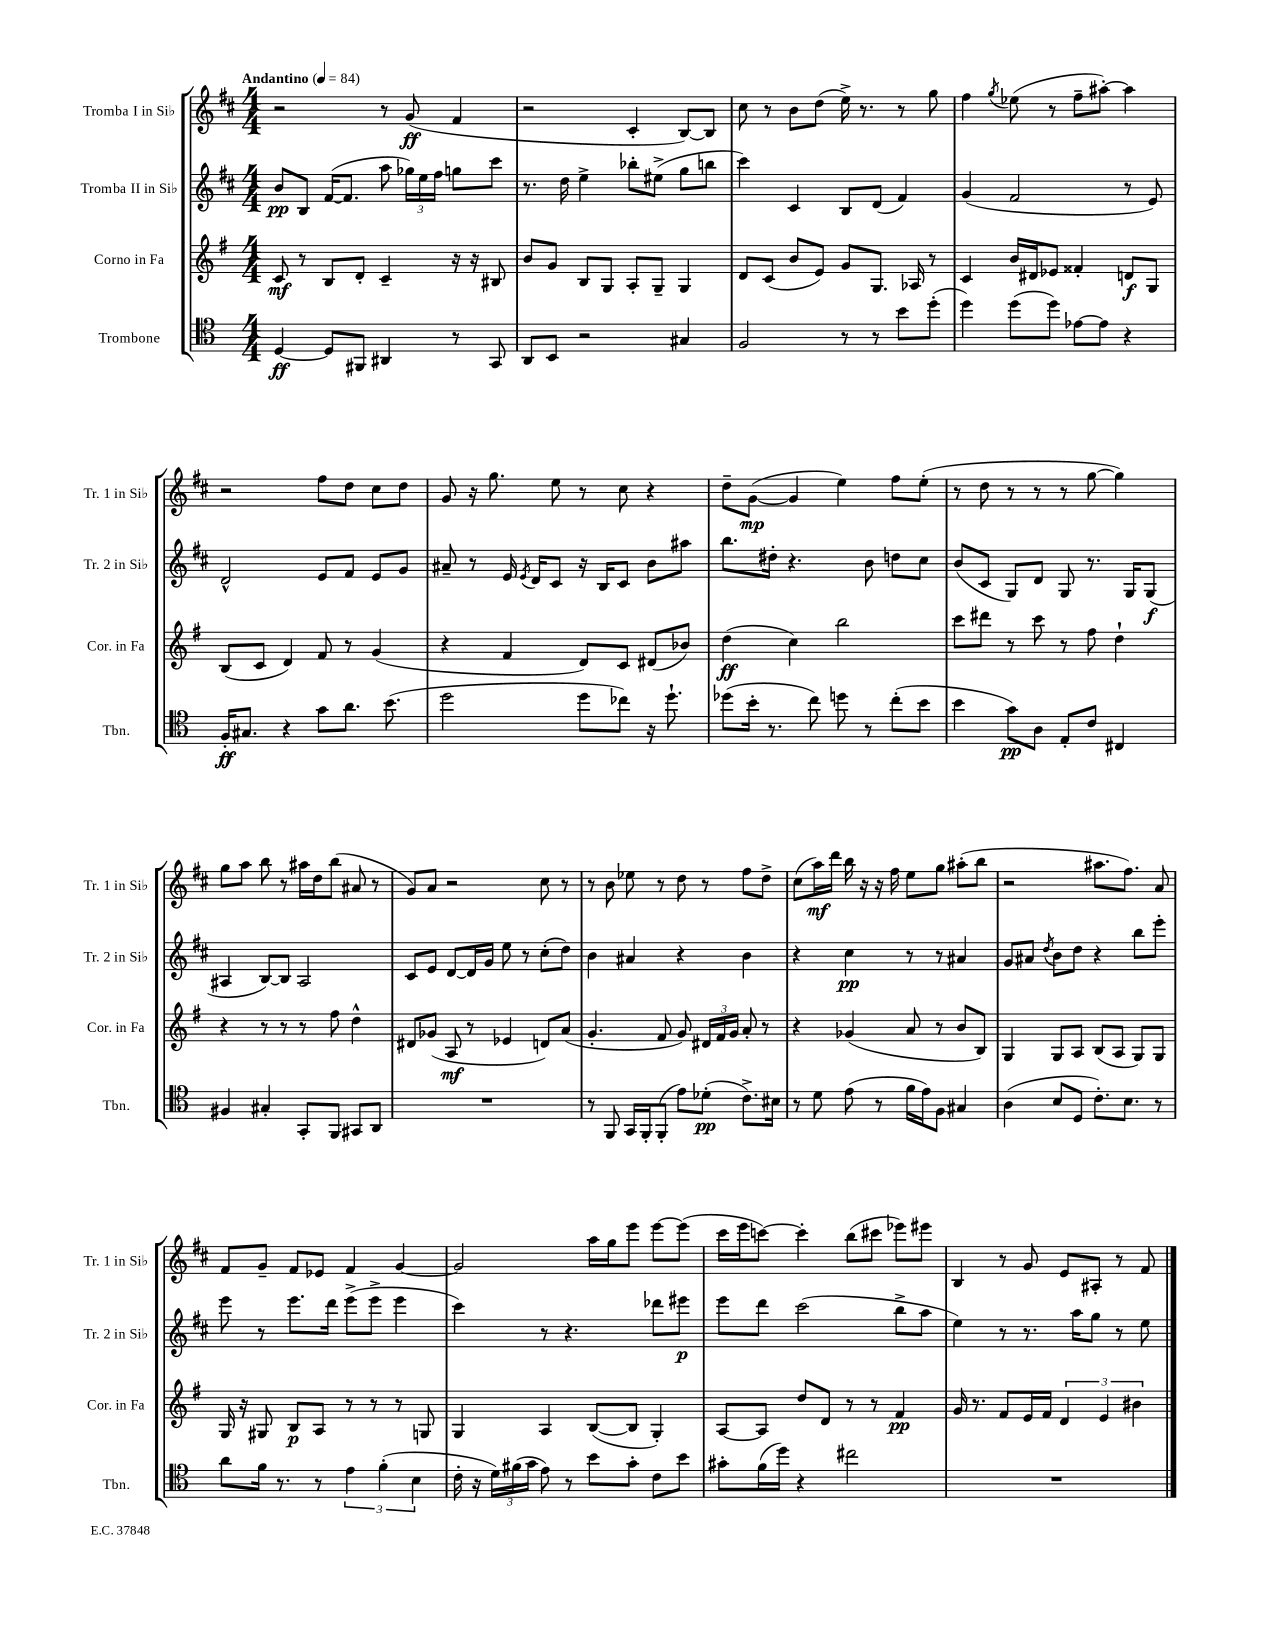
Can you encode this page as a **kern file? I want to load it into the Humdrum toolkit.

**kern	**dynam	**kern	**dynam	**kern	**dynam	**kern	**dynam
*part4	*part4	*part3	*part3	*part2	*part2	*part1	*part1
*staff4	*staff4	*staff3	*staff3	*staff2	*staff2	*staff1	*staff1
*I"Trombone	*	*I"Corno in Fa	*	*I"Tromba II in Si♭	*	*I"Tromba I in Si♭	*
*I'Tbn.	*	*I'Cor. in Fa	*	*I'Tr. 2 in Si♭	*	*I'Tr. 1 in Si♭	*
*clefC4	*	*clefG2	*	*clefG2	*	*clefG2	*
*k[]	*	*k[f#]	*	*k[f#c#]	*	*k[f#c#]	*
*M4/4	*	*M4/4	*	*M4/4	*	*M4/4	*
*MM84	*	*MM84	*	*MM84	*	*MM84	*
=1	=1	=1	=1	=1	=1	=1	=1
!	!	!	!	!	!	!LO:TX:a:B:t=Andantino	!
[4D/	ff	8c/	mf	8b/L	pp	2r	.
.	.	8r	.	8B/J	.	.	.
8D/L]	.	8B/L	.	([16f#/KL	.	.	.
.	.	.	.	8.f#/J]	.	.	.
8FF#X/J	.	8d'/J	.	.	.	.	.
4AA#X/	.	4c~/	.	8aa\	.	8r	.
.	.	.	.	24gg-X\LL)	.	(8g/	ff
.	.	.	.	24ee\	.	.	.
.	.	.	.	24ff#\JJ	.	.	.
8r	.	16r	.	8ggn\L	.	4f#/	.
.	.	16r	.	.	.	.	.
8GG/	.	8B#X/	.	8ccc#\J	.	.	.
=2	=2	=2	=2	=2	=2	=2	=2
8AA/L	.	8b/L	.	8.r	.	2r	.
8BB/J	.	8g/J	.	.	.	.	.
.	.	.	.	16dd\	.	.	.
2r	.	8B/L	.	4ee^\	.	.	.
.	.	8G/J	.	.	.	.	.
.	.	8A'/L	.	8bb-X'\L	.	4c#'/	.
.	.	8G~/J	.	(8ee#X^\J	.	.	.
4G#X/	.	4G/	.	8gg\L	.	[8B/L)	.
.	.	.	.	8bbn\J	.	8B/J]	.
=3	=3	=3	=3	=3	=3	=3	=3
2F/	.	8d/L	.	4ccc#\)	.	8cc#\	.
.	.	(8c/J	.	.	.	8r	.
.	.	8b/L	.	4c#/	.	8b\L	.
.	.	8e/J)	.	.	.	(8dd\J	.
8r	.	8g/L	.	8B/L	.	16ee^\)	.
.	.	.	.	.	.	8.r	.
8r	.	8.G/J	.	(8d/J	.	.	.
8b\L	.	.	.	4f#/)	.	8r	.
.	.	16A-X/	.	.	.	.	.
(8dd'\J	.	8r	.	.	.	8gg\	.
=4	=4	=4	=4	=4	=4	=4	=4
4dd\)	.	4c/	.	(4g/	.	4ff#\	.
.	.	.	.	.	.	8qgg/	.
(8dd\L	.	16b/LL	.	2f#/	.	(8ee-X\	.
.	.	16d#X/J	.	.	.	.	.
8dd\J)	.	8e-X/J	.	.	.	8r	.
[8e-X\L	.	4f##X'/	.	.	.	8ff#~\L	.
8e-\J]	.	.	.	.	.	[8aa#X'\J)	.
4r	.	8dn/L	f	8r	.	4aa#\]	.
.	.	8G/J	.	8e/)	.	.	.
!!LO:LB:g=z
=5	=5	=5	=5	=5	=5	=5	=5
16F'/KL	ff	(8B/L	.	2d^^/	.	2r	.
8.G#X/J	.	.	.	.	.	.	.
.	.	8c/J	.	.	.	.	.
4r	.	4d/)	.	.	.	.	.
8g\L	.	8f#/	.	8e/L	.	8ff#\L	.
8.a\J	.	8r	.	8f#/J	.	8dd\J	.
.	.	(4g/	.	8e/L	.	8cc#\L	.
(8.b\	.	.	.	.	.	.	.
.	.	.	.	8g/J	.	8dd\J	.
=6	=6	=6	=6	=6	=6	=6	=6
2dd\	.	4r	.	8a#X~/	.	8g/	.
.	.	.	.	8r	.	16r	.
.	.	.	.	.	.	8.gg\	.
.	.	4f#/	.	16e/	.	.	.
.	.	.	.	8qe/	.	.	.
.	.	.	.	16d/KL	.	.	.
.	.	.	.	8c#/J	.	8ee\	.
8dd\L	.	8d/L)	.	16r	.	8r	.
.	.	.	.	16B/KL	.	.	.
8cc-X\J)	.	8c/J	.	8c#/J	.	8cc#\	.
16r	.	(8d#X/L	.	8b\L	.	4r	.
8.dd`\	.	.	.	.	.	.	.
.	.	8b-X/J)	.	8aa#X\J	.	.	.
=7	=7	=7	=7	=7	=7	=7	=7
(8dd-X\L	.	(4dd\	ff	8.bb\L	.	8dd~\L	.
16b'\Jk	.	.	.	.	.	([8g\J	mp
8.r	.	.	.	16dd#X'\Jk	.	.	.
.	.	4cc\)	.	4.r	.	4g/]	.
8cc\)	.	.	.	.	.	.	.
8ddn\	.	2bb\	.	.	.	4ee\)	.
8r	.	.	.	8b\	.	.	.
(8cc'\L	.	.	.	8ddn\L	.	8ff#\L	.
8b\J	.	.	.	8cc#\J	.	(8ee'\J	.
=8	=8	=8	=8	=8	=8	=8	=8
4b\	.	8ccc\L	.	(8b/L	.	8r	.
.	.	8ddd#X\J	.	8c#/J	.	8dd\	.
8g\L)	pp	8r	.	8G/L)	.	8r	.
8A\J	.	8ccc\	.	8d/J	.	8r	.
8E'/L	.	8r	.	8G/	.	8r	.
8c/J	.	8ff#\	.	8.r	.	[8gg\	.
4C#X/	.	4dd`\	.	.	.	4gg\])	.
.	.	.	.	16G/KL	.	.	.
.	.	.	.	(8G/J	f	.	.
!!LO:LB:g=z
=9	=9	=9	=9	=9	=9	=9	=9
4F#X/	.	4r	.	4A#X/	.	8gg\L	.
.	.	.	.	.	.	8aa\J	.
4G#X'/	.	8r	.	[8B/L)	.	8bb\	.
.	.	8r	.	8B/J]	.	8r	.
8GG'/L	.	8r	.	2A#/	.	16aa#X\LL	.
.	.	.	.	.	.	16dd\J	.
8FF/J	.	8ff#\	.	.	.	(8bb\J	.
8GG#X/L	.	4dd^^\	.	.	.	8a#X/	.
8AA/J	.	.	.	.	.	8r	.
=10	=10	=10	=10	=10	=10	=10	=10
1r	.	8d#X/L	.	8c#/L	.	8g/L)	.
.	.	(8g-X/J	.	8e/J	.	8a/J	.
.	.	8A/	mf	[8d/L	.	2r	.
.	.	8r	.	16d/L]	.	.	.
.	.	.	.	16g/JJ	.	.	.
.	.	4e-X/	.	8ee\	.	.	.
.	.	.	.	8r	.	.	.
.	.	8dn/L)	.	(8cc#'\L	.	8cc#\	.
.	.	(8a/J	.	8dd\J)	.	8r	.
=11	=11	=11	=11	=11	=11	=11	=11
8r	.	4.g'/	.	4b\	.	8r	.
8FF/	.	.	.	.	.	8b\	.
16GG/LL	.	.	.	4a#X/	.	8ee-X\	.
16FF'/J	.	.	.	.	.	.	.
(8FF'/J	.	8f#/	.	.	.	8r	.
8e\L)	.	8g/)	.	4r	.	8dd\	.
(8d-X'\J	pp	24d#X/LL	.	.	.	8r	.
.	.	24f#/	.	.	.	.	.
.	.	24g/JJ	.	.	.	.	.
8.c^\L)	.	8a'/	.	4b\	.	8ff#\L	.
.	.	8r	.	.	.	8dd^\J	.
16B#X\Jk	.	.	.	.	.	.	.
=12	=12	=12	=12	=12	=12	=12	=12
8r	.	4r	.	4r	.	(8cc#\L	.
8d\	.	.	.	.	.	16aa\L)	mf
.	.	.	.	.	.	16ddd\JJ	.
(8e\	.	(4g-X/	.	4cc#\	pp	16bb\	.
.	.	.	.	.	.	16r	.
8r	.	.	.	.	.	16r	.
.	.	.	.	.	.	16ff#\	.
16f\LL	.	8a/	.	8r	.	8ee\L	.
16e\J)	.	.	.	.	.	.	.
8F\J	.	8r	.	8r	.	8gg\J	.
4G#X/	.	8b/L	.	4a#X/	.	(8aa#X'\L	.
.	.	8B/J)	.	.	.	8bb\J	.
=13	=13	=13	=13	=13	=13	=13	=13
(4A\	.	4G/	.	8g/L	.	2r	.
.	.	.	.	8a#X/J	.	.	.
.	.	.	.	8qdd/	.	.	.
8B/L	.	8G/L	.	8b\L	.	.	.
8D/J	.	8A/J	.	8dd\J	.	.	.
8.c'\L)	.	(8B/L	.	4r	.	8.aa#X\L	.
.	.	8A/J	.	.	.	.	.
8.B\J	.	.	.	.	.	8.ff#\J)	.
.	.	8G/L)	.	8bb\L	.	.	.
8r	.	8G/J	.	8eee'\J	.	8a/	.
!!LO:LB:g=z
=14	=14	=14	=14	=14	=14	=14	=14
8a\L	.	16G/	.	8eee\	.	8f#/L	.
.	.	16r	.	.	.	.	.
16f\Jk	.	8G#X/	.	8r	.	8g~/J	.
8.r	.	.	.	.	.	.	.
.	.	8B/L	p	8.eee\L	.	8f#/L	.
8r	.	8A/J	.	.	.	8e-X/J	.
.	.	.	.	16ddd\Jk	.	.	.
6e\	.	8r	.	(8eee^\L	.	4f#/	.
.	.	8r	.	8eee^\J	.	.	.
(6f'\	.	.	.	.	.	.	.
.	.	8r	.	4eee\	.	[4g/	.
6B\	.	.	.	.	.	.	.
.	.	8Gn/	.	.	.	.	.
=15	=15	=15	=15	=15	=15	=15	=15
16c'\	.	4G/	.	4ccc#\)	.	2g/]	.
16r	.	.	.	.	.	.	.
24d\LL)	.	.	.	.	.	.	.
(24f#X\	.	.	.	.	.	.	.
24g\JJ	.	.	.	.	.	.	.
8e\)	.	4A/	.	8r	.	.	.
8r	.	.	.	4.r	.	.	.
8b\L	.	([8B/L	.	.	.	16aa\LL	.
.	.	.	.	.	.	16gg\J	.
8g'\J	.	8B/J]	.	.	.	8eee\J	.
8c\L	.	4G'/)	.	8ddd-X\L	.	[8eee\L	.
8b\J	.	.	.	8eee#X\J	p	(8eee\J]	.
=16	=16	=16	=16	=16	=16	=16	=16
8g#X'\L	.	[8A/L	.	8eee\L	.	16ccc#\LL	.
.	.	.	.	.	.	16eee\J	.
(16f\L	.	8A/J]	.	8ddd\J	.	[8cccn\J)	.
16dd\JJ)	.	.	.	.	.	.	.
4r	.	8dd/L	.	(2ccc#\	.	4ccc'\]	.
.	.	8d/J	.	.	.	.	.
2cc#X\	.	8r	.	.	.	(8bb\L	.
.	.	8r	.	.	.	8ccc#X\J	.
.	.	4f#/	pp	8bb^\L	.	8eee-X\L)	.
.	.	.	.	8aa\J	.	8eee#X\J	.
=17	=17	=17	=17	=17	=17	=17	=17
1r	.	16g/	.	4ee\)	.	4B/	.
.	.	8.r	.	.	.	.	.
.	.	8f#/L	.	8r	.	8r	.
.	.	16e/L	.	8.r	.	8g/	.
.	.	16f#/JJ	.	.	.	.	.
.	.	6d/	.	.	.	8e/L	.
.	.	.	.	16aa\KL	.	.	.
.	.	.	.	8gg\J	.	8A#X'/J	.
.	.	6e/	.	.	.	.	.
.	.	.	.	8r	.	8r	.
.	.	6b#X\	.	.	.	.	.
.	.	.	.	8ee\	.	8f#/	.
==	==	==	==	==	==	==	==
*-	*-	*-	*-	*-	*-	*-	*-
